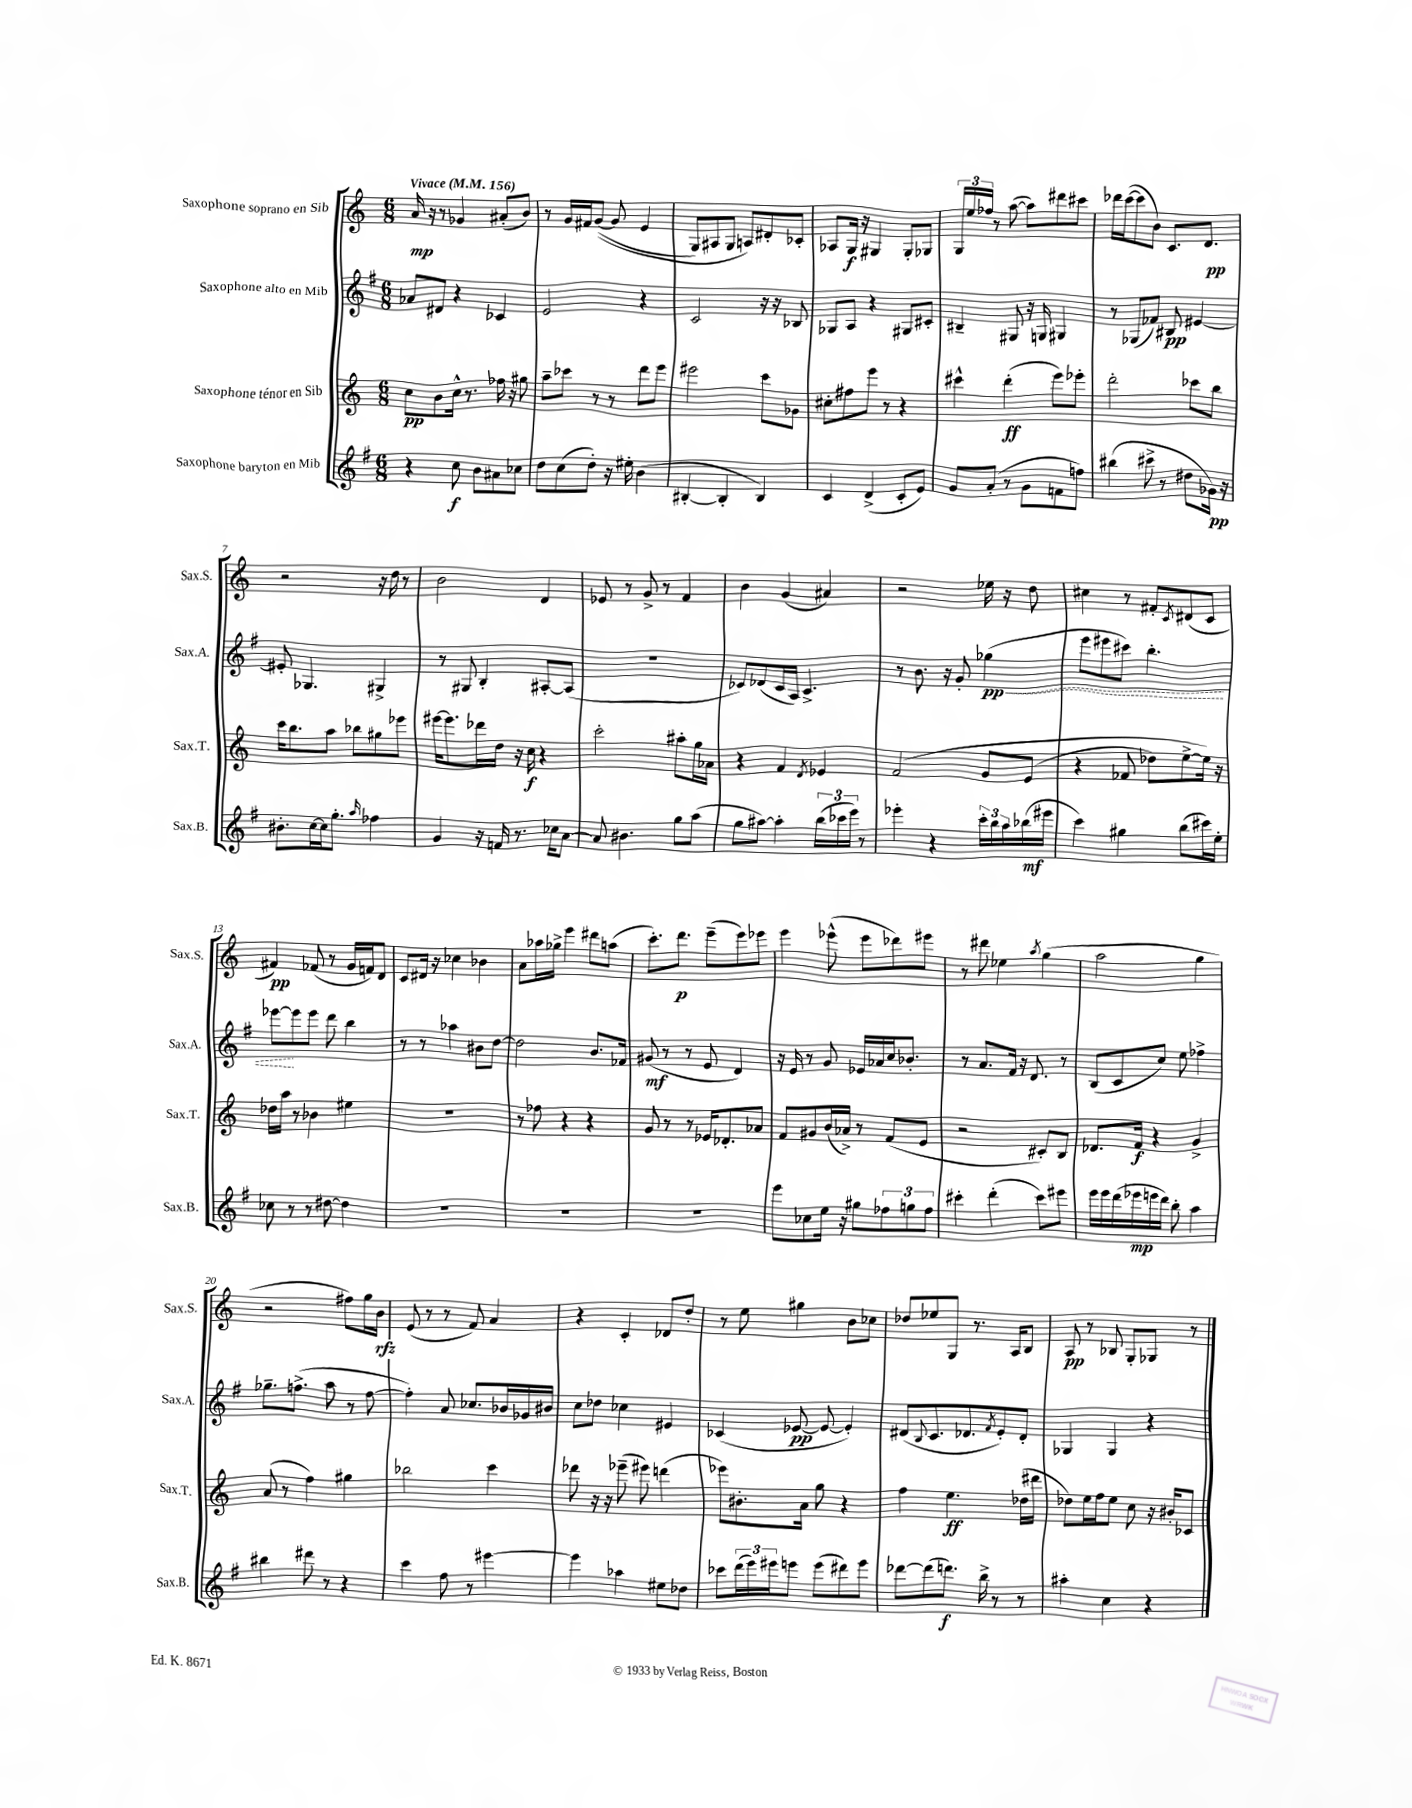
<<
\new StaffGroup <<
\new Staff = "s0" \with { instrumentName = "Saxophone soprano en Sib" shortInstrumentName = "Sax.S." } {
    \clef treble \key c \major \numericTimeSignature \time 6/8 \tempo "Vivace" 4 = 156
    a'16\mp r16 r8 ges'4 ais'8-.( b'8) |
    r8 g'16 fis'16 g'8~(\( g'8 e'4 |
    g8) ais8 g8 a8\) dis'8-. ces'8-. |
    aes8 g16\f r16 gis4 gis8-. ges8 |
    \tuplet 3/2 { g16 e''16 fes''16 } r8 a''8~( a''8) dis'''8 cis'''8 |
    des'''16 c'''16~( c'''8 b'8) c'8. d'8.\pp |
    r2 r16 d''16 r8 |
    b'2 d'4 |
    ees'8 r8 g'8-> r8 f'4 |
    b'4 g'4( ais'4) |
    r2 ees''16 r16 d''8 |
    cis''4 r8 fis'8-. \acciaccatura { c'8 } dis'8( c'8 |
    fis'4\pp) fes'8( r8 g'16 f'16) d'8 |
    c'8 dis'16 r16 ces''4 bes'4 |
    a'8 aes''16 ges''16-> e'''4 dis'''8 a''8( |
    c'''8.-.) d'''8.\p e'''8--( e'''8) ees'''8 |
    e'''4 ees'''8-^( ees'''8 des'''8) eis'''8 |
    r8 dis'''8 ees''4 \acciaccatura { a''8 } g''4( |
    a''2 g''4 |
    r2 fis''8) g''16 b'16\rfz |
    e'8( r8 r8 f'8) a'4 |
    r4 c'4-. des'8 d''8-. |
    r8 e''8 gis''4 b'8 ces''8 |
    des''8 ees''8 g8 r8. a16 b8 |
    a8\pp r8 bes8 g8-. ges8 r8 \bar "|." |
}
\new Staff = "s1" \with { instrumentName = "Saxophone alto en Mib" shortInstrumentName = "Sax.A." } {
    \clef treble \key g \major \numericTimeSignature \time 6/8
    aes'8 dis'8 r4 ces'4 |
    e'2 r4 |
    c'2 r16 r16 bes8 |
    ges8 a8 r4 gis8 cis'8-. |
    bis4-- gis8 r16 g16 gis4 |
    r8 ges8( fes'8) bis8\pp eis'4~ |
    eis'8-. ges4. gis4-> |
    r8 gis8 b4-. ais8~-. ais8( |
    r2. |
    ces'8) des'8( ces'16 a16) ces'4.-> |
    r8 b'8. r16 g'8-. \once \override Hairpin.style = #'dashed-line ges''4\pp\<( |
    e'''8 eis'''8 cis'''8) b''4.-. |
    ees'''8~\! ees'''8 ees'''8 d'''8 b''4 |
    r8 r8 aes''4 bis'8 d''8~ |
    d''2 b'8. fes'16 |
    gis'8\mf( r8 r8 e'8 d'4) |
    r16 e'16 r8 g'8 ees'16 aes'16 c''16 bes'8.-. |
    r8 a'8. fis'16 r16 d'8. r8 |
    b8( c'8 c''8) e''8 fes''4-> |
    ges''8.-- f''8.->( a''8 r8 f''8~ |
    f''4-.) a'8 ces''8. bes'16 ges'16 bis'16 |
    c''8 des''8 ces''4 eis'4 |
    ces'4( ees'8~\pp ees'8~ ees'4-.) |
    dis'8( \appoggiatura { b8 } c'8. des'8. \acciaccatura { fis'8 } e'8-.) des'8-. |
    ges4 ges4 r4 \bar "|." |
}
\new Staff = "s2" \with { instrumentName = "Saxophone ténor en Sib" shortInstrumentName = "Sax.T." } {
    \clef treble \key c \major \numericTimeSignature \time 6/8
    c''8\pp b'8 c''16-^ r8. fes''16 r16 gis''8 |
    a''8-- ces'''8 r8 r8 d'''8 e'''8 |
    eis'''2 c'''8 ges'8 |
    cis''8-. fis''8 e'''8 r8 r4 |
    cis'''4-^ d'''4-.\ff( e'''8) ees'''8-. |
    d'''2-. ces'''8 b''8 |
    c'''16 b''8. a''8 bes''8 gis''8 ees'''8 |
    eis'''16~ eis'''8. des'''16 d''16 r16 c''16\f r4 |
    c'''2-. ais''8-. g''16 aes'16 |
    r4 f'4 \acciaccatura { d'8 } ees'4 |
    f'2\( g'8 e'8( |
    r4 fes'8 des''8) e''8~-> e''16\) r16 |
    des''16 a''16 r8 bes'4 eis''4 |
    R2. |
    r8 fes''8 r4 r4 |
    g'8 r8 r8 ees'16 des'8.-. aes'8 |
    f'8 gis'8 b'16( aes'16->) r8 f'8( e'8 |
    r2 cis'8-.) b8 |
    des'8. f'16\f r4 g'4-> |
    a'8( r8 f''4) gis''4 |
    bes''2 c'''4 |
    des'''8 r16 r16 ees'''8--( eis'''8) d'''4( |
    ees'''8) bis'8.-. a'16 g''8 r4 |
    f''4 e''4.\ff des''16( dis'''16 |
    des''8) e''16 f''16 e''8 c''8 r16 bis'16-. ces'8 \bar "|." |
}
\new Staff = "s3" \with { instrumentName = "Saxophone baryton en Mib" shortInstrumentName = "Sax.B." } {
    \clef treble \key g \major \numericTimeSignature \time 6/8
    r4 c''8\f b'8 ais'8 ces''8 |
    d''8 c''8( d''8-.) r16 eis''16-. b'4( |
    bis4~-. bis4-. bis4) |
    c'4 d'4->( c'8-. e'8) |
    g'8 a'8-.( r8 g'8 f'8 f''8) |
    bis''4( cis'''8-> r8 dis''8 ges'16\pp) r16 |
    bis'8.-. c''16~ c''16 g''8.-. \grace { a''16 } fes''4 |
    g'4 r16 f'16 r8. ces''16 a'8~ |
    a'8 bis'4. g''8 a''8( |
    g''8 ais''8~) ais''4-. \tuplet 3/2 { b''16( ces'''16 e'''16) } r8 |
    ees'''4-. r4 \tuplet 3/2 { c'''16-. b''16 a''16 } bes''16\mf( eis'''16 |
    c'''4) gis''4 b''8( cis'''16) e''16-. |
    ces''8 r8 r8 dis''8~ dis''4 |
    R2. |
    R2. |
    R2. |
    e'''8 ces''8 e''16 r16 gis''8 \tuplet 3/2 { fes''8 g''8 fes''8 } |
    cis'''4-. d'''4-.( cis'''8) eis'''8 |
    e'''16 e'''16 d'''16( ees'''16\mp e'''16 d'''16) b''8-. a''4 |
    bis''4 dis'''8 r8 r4 |
    c'''4 fis''8 r8 eis'''4~ |
    eis'''4 aes''4 eis''8 des''8 |
    ces'''8 \tuplet 3/2 { d'''16( e'''16) eis'''16 } e'''8 e'''8( dis'''8) e'''8 |
    des'''8~ des'''8( d'''8.\f) b''16-> r8 r8 |
    ais''4-. c''4 r4 \bar "|." |
}
>>
>>
